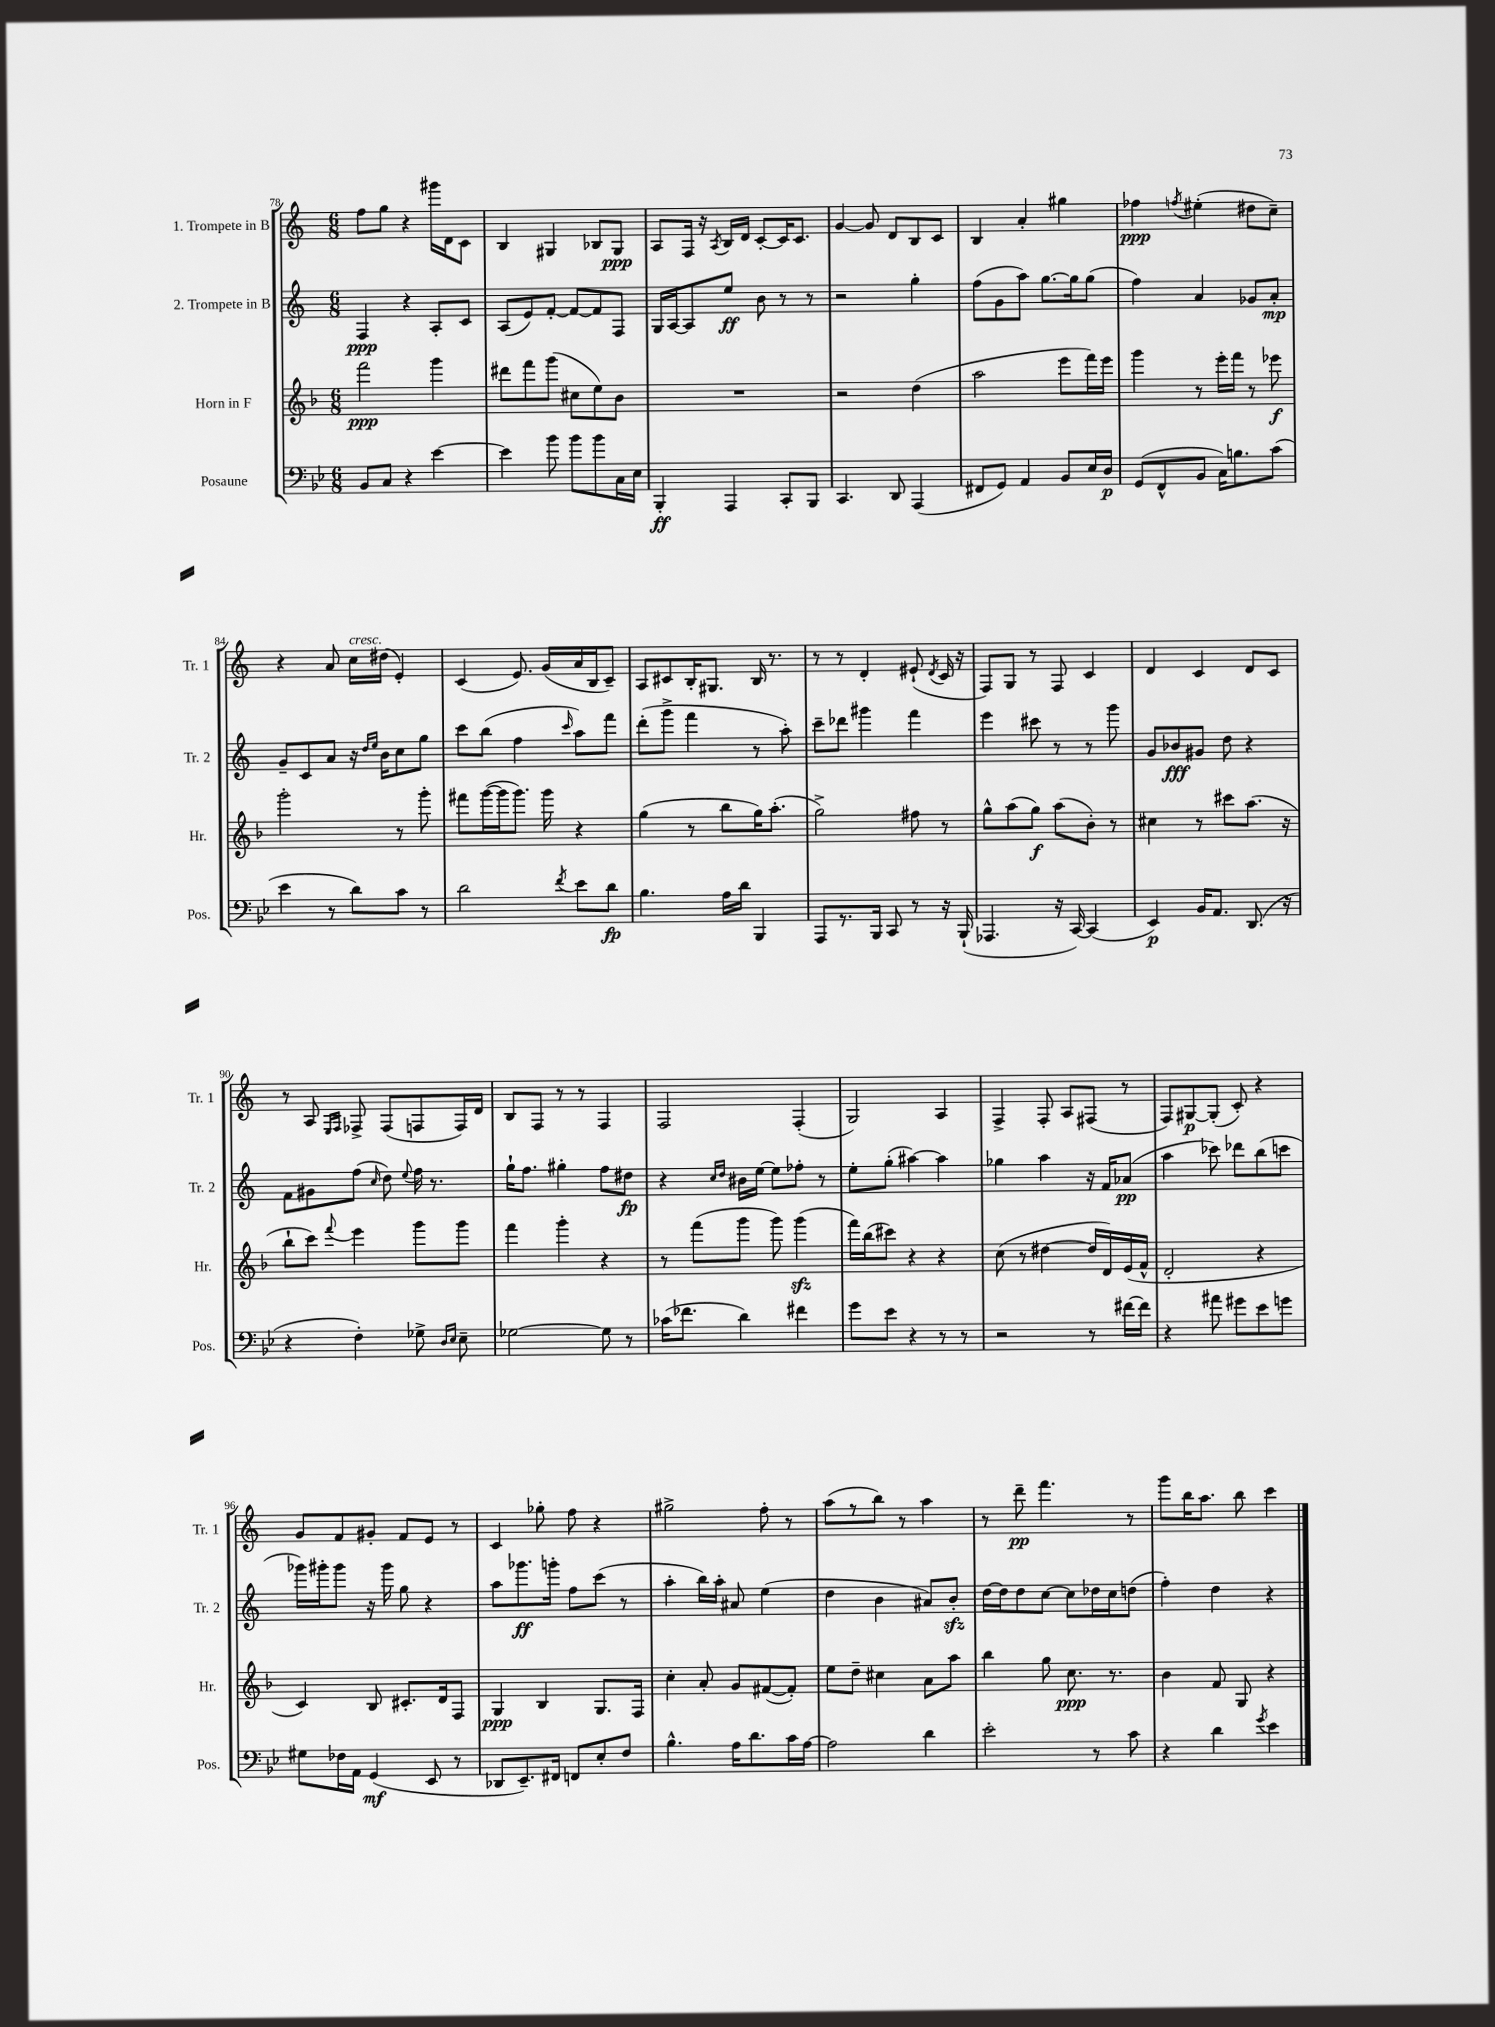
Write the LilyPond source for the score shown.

<<
\new StaffGroup <<
\new Staff = "s0" \with { instrumentName = "1. Trompete in B" shortInstrumentName = "Tr. 1" } {
    \clef treble \key c \major \numericTimeSignature \time 6/8
    \autoBeamOff f''8[ g''8] r4 gis'''16[ d'16 c'8] |
    b4 gis4 bes8[ gis8]\ppp |
    a8[ f16] r16 \acciaccatura { a8 } b16[ d'16] c'8[~-. c'16 c'8.] |
    g'4~ g'8 d'8[ b8 c'8] |
    b4 a'4-. gis''4 |
    fes''4\ppp \acciaccatura { f''8 } eis''4-.( dis''8[ c''8]--) |
    r4 a'8 c''16[^\markup { \italic "cresc." } dis''16]( e'4-.) |
    c'4( e'8.) g'16[( a'16 b16 c'8]--) |
    a8[ cis'8 b16-. gis8.] b16 r8. |
    r8 r8 d'4-. eis'8-!( \acciaccatura { d'8 } c'16 r16 |
    f8[) g8] r8 f8 c'4 |
    d'4 c'4 d'8[ c'8] |
    r8 a8 \grace { e16[ f16] } fes8-> fes8[( f8 f16) d'16] |
    b8[ f8] r8 r8 f4 |
    f2 f4-.( |
    g2) a4 |
    f4-> f8-. a8[ fis8]( r8 |
    f8[) gis8~\p gis8]-.( c'8-.) r4 |
    g'8[ f'8 gis'8]-. f'8[ e'8] r8 |
    c'4 ges''8-. f''8 r4 |
    gis''2-> f''8-. r8 |
    a''8[( r8 b''8]) r8 a''4 |
    r8 d'''8--\pp f'''4. r8 |
    g'''8[ b''16 a''8.] b''8 c'''4 \bar "|." |
}
\new Staff = "s1" \with { instrumentName = "2. Trompete in B" shortInstrumentName = "Tr. 2" } {
    \clef treble \key c \major \numericTimeSignature \time 6/8
    \autoBeamOff f4\ppp r4 a8[-. c'8] |
    a8[( e'8) f'8]~-. f'8[~ f'8 f8] |
    g16[ a16~ a8 e''8]\ff b'8 r8 r8 |
    r2 g''4-. |
    f''8[( g'8 a''8]) g''8.[~ g''16 g''8]( |
    f''4) a'4 ges'8[ a'8]-.\mp |
    g'8[-- c'8 a'8] r16 \grace { d''16[ e''16] } b'16[ c''8 g''8] |
    c'''8[ b''8]( f''4 \grace { c'''16 } a''8[) f'''8] |
    d'''8[-.( g'''8]-> f'''4 r8 a''8-.) |
    c'''8[-- des'''8] gis'''4 f'''4 |
    e'''4 cis'''8 r8 r8 g'''8 |
    g'8[ bes'8\fff gis'8] d''8 r4 |
    f'8[ gis'8 f''8]( \grace { c''16 } d''8) \appoggiatura { e''8 } f''16 r8. |
    g''16[-! f''8.] gis''4-. f''8[ dis''8]\fp |
    r4 \grace { c''16[ d''16] } bis'16[ e''16]~ e''8[ fes''8]-. r8 |
    e''8[-. g''8]-.( ais''4~) ais''4 |
    ges''4 a''4 r16 f'16[ aes'8]\pp( |
    a''4 ces'''8) des'''8[ b''8( c'''8] |
    ges'''16[) gis'''16-. gis'''8] r16 gis'''16 g''8 r4 |
    a''8[ ges'''8.\ff g'''16]-. f''8[ c'''8]( r8 |
    a''4-. b''16[) a''16]-. ais'8 e''4( |
    d''4 b'4 ais'8[) b'8]-.\sfz |
    d''16[~ d''16 d''8 c''8]~ c''8[ des''16 c''16 d''8]( |
    f''4-.) d''4 r4 \bar "|." |
}
\new Staff = "s2" \with { instrumentName = "Horn in F" shortInstrumentName = "Hr." } {
    \clef treble \key f \major \numericTimeSignature \time 6/8
    \autoBeamOff f'''2\ppp g'''4 |
    dis'''8[ f'''8 g'''8]( cis''8[ e''8) bes'8] |
    R2. |
    r2 d''4( |
    a''2 e'''8[ f'''16) e'''16] |
    g'''4 r8 e'''16[-. f'''16] r8 ees'''8\f |
    g'''2-. r8 g'''8-. |
    fis'''8[ g'''16~( g'''16 g'''8.]) g'''16 r4 |
    g''4( r8 bes''8[ g''16) a''8.]-.( |
    g''2->) fis''8 r8 |
    g''8[-^ a''8( g''8]\f) a''8[( bes'8]-.) r8 |
    cis''4 r8 cis'''8[ a''8.]( r16 |
    bes''8[-! c'''8]) \appoggiatura { f'''8 } e'''4 g'''8[ g'''8] |
    f'''4 g'''4-. r4 |
    r8 f'''8[( g'''8] g'''8) g'''4\sfz( |
    f'''16[) bes''16( cis'''8]) r4 r4 |
    c''8( r8 dis''4~ dis''16[ d'16) e'16( f'16]-^ |
    d'2-. r4 |
    c'4) bes8 cis'8.[-. d'16 f8] |
    g4\ppp bes4 g8.[ f16] |
    c''4-. a'8-. g'8[ fis'8~( fis'8]-.) |
    e''8[ d''8]-- cis''4 a'8[ a''8] |
    bes''4 g''8 c''8.\ppp r8. |
    bes'4 f'8 g8 r4 \bar "|." |
}
\new Staff = "s3" \with { instrumentName = "Posaune" shortInstrumentName = "Pos." } {
    \clef bass \key bes \major \numericTimeSignature \time 6/8
    \autoBeamOff bes,8[ c8] r4 ees'4~ |
    ees'4 bes'8 bes'8[ bes'8 c16 ees16] |
    bes,,4-.\ff a,,4 c,8[-. bes,,8] |
    c,4. d,8 a,,4( |
    fis,8[ g,8]) a,4 bes,8[ ees16 d16]\p |
    g,8[( f,8-^ bes,8] c16[) b8. c'8]( |
    ees'4 r8 d'8[) c'8] r8 |
    d'2 \acciaccatura { f'8 } ees'8[ d'8]\fp |
    bes4. a16[ d'16] bes,,4 |
    a,,8[ r8. bes,,16] c,8 r8 r16 bes,,16-!( |
    aes,,4. r16 c,16~) c,4( |
    ees,4\p) bes,16[ a,8.] d,8.( r16 |
    r4 f4-.) ges8-> \grace { d16[ ees16] } ees8-- |
    ges2~ ges8 r8 |
    ces'16[( fes'8.] d'4) fis'4 |
    g'8[ ees'8] r4 r8 r8 |
    r2 r8 fis'16[~ fis'16] |
    r4 ais'8 gis'8[ ees'8 g'8] |
    gis8[ fes16 a,16] g,4\mf( ees,8 r8 |
    des,8[ ees,8.--) fis,16] f,8[ ees8-. f8] |
    bes4.-^ a16[ d'8. c'16 a16]~ |
    a2 d'4 |
    ees'2-. r8 c'8 |
    r4 d'4 \acciaccatura { g'8 } ees'4 \bar "|." |
}
>>
>>
\layout { \context { \Score currentBarNumber = #78 } }
